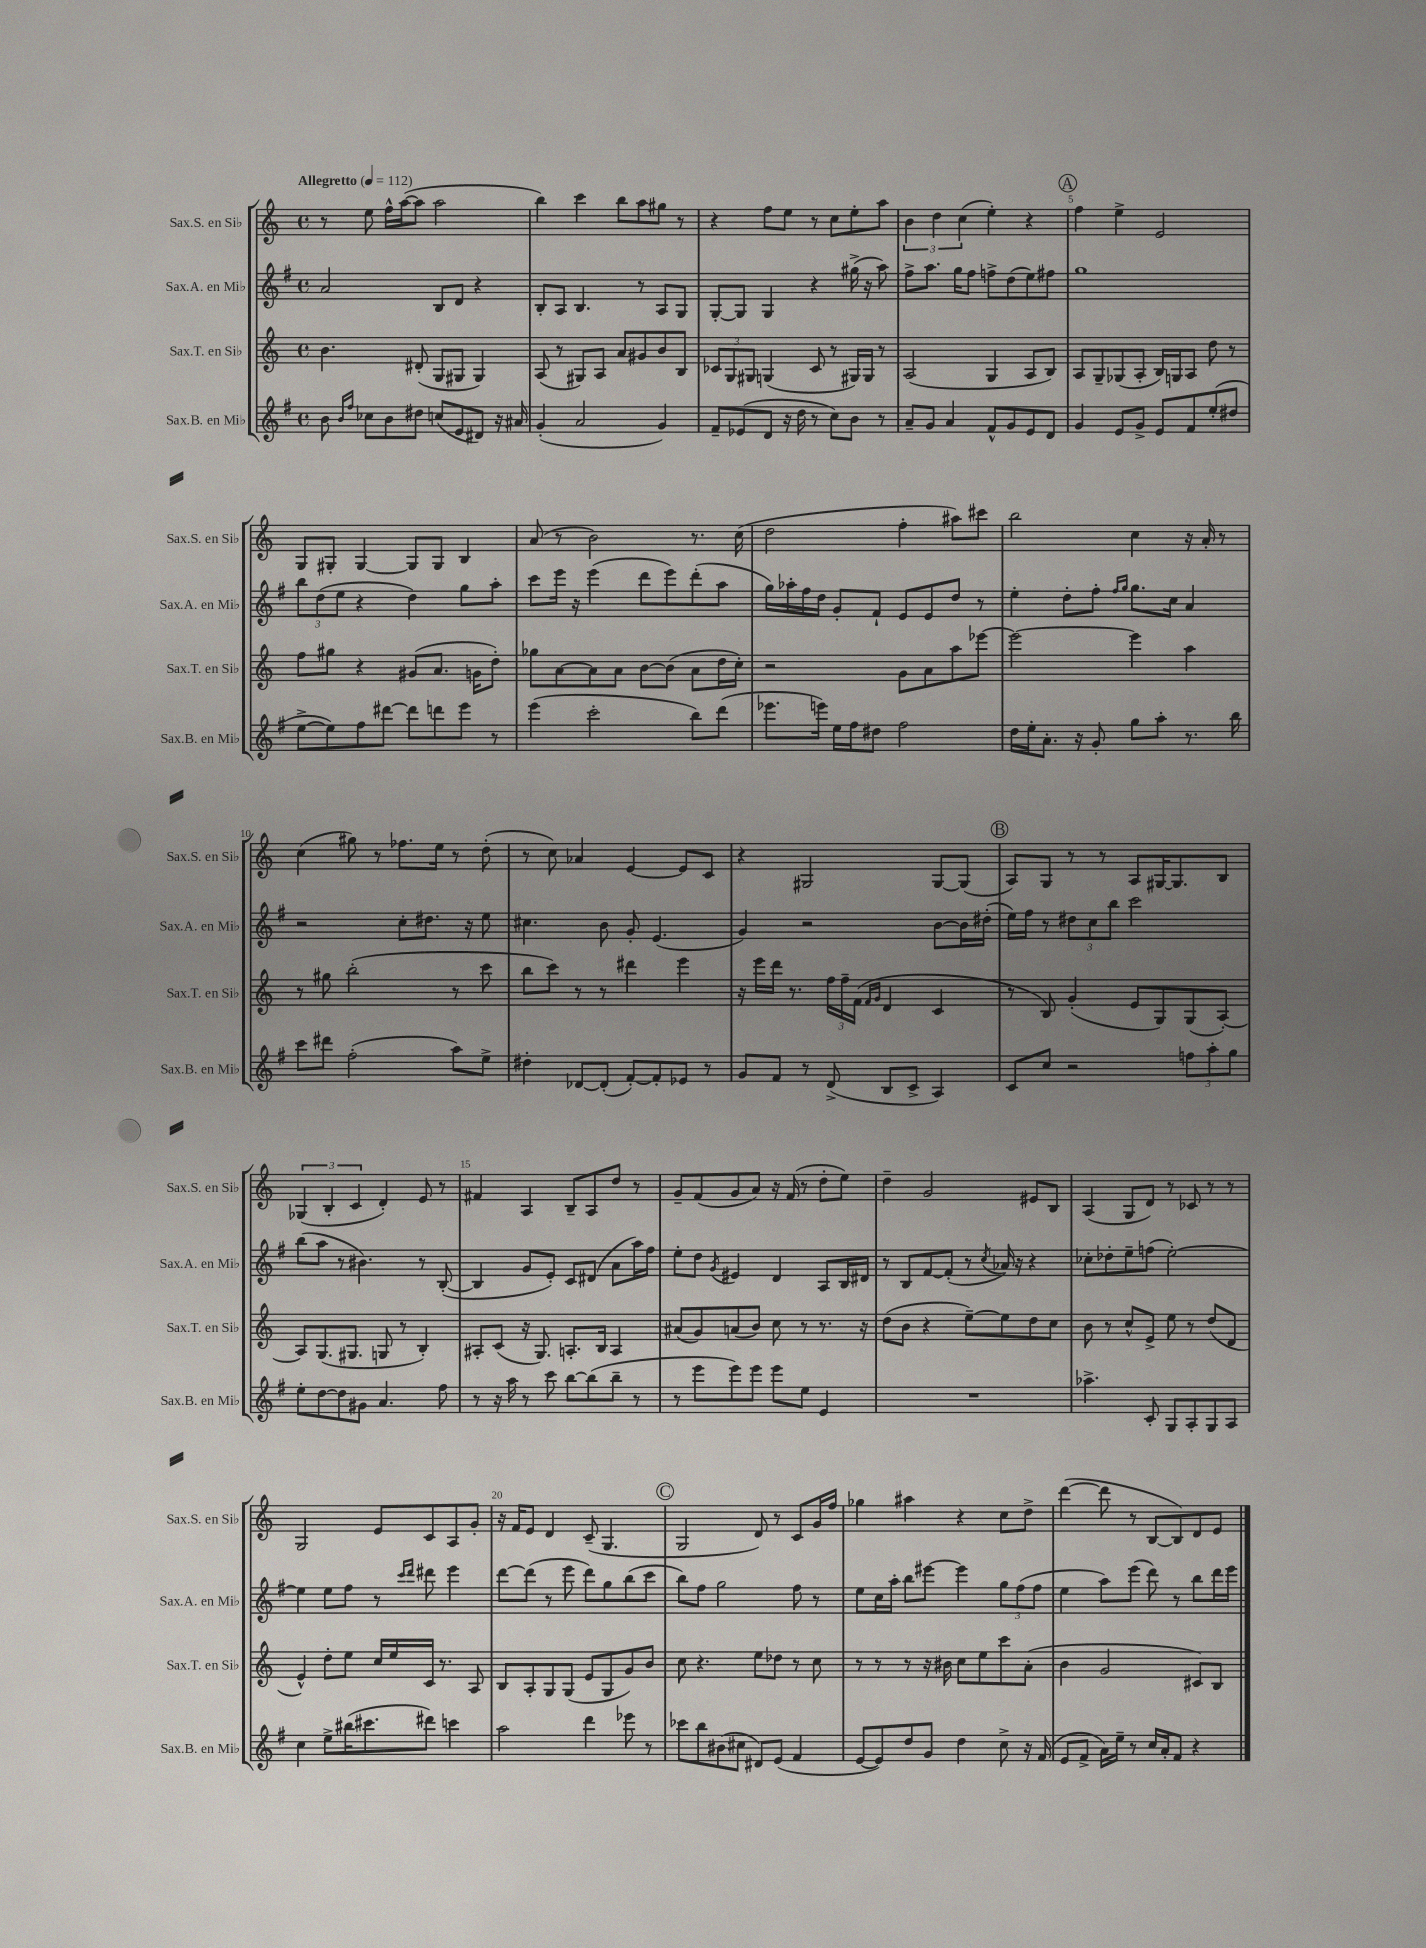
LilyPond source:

<<
\new StaffGroup <<
\new Staff = "s0" \with { instrumentName = "Sax.S. en Sib" shortInstrumentName = "Sax.S. en Sib" } {
    \clef treble \key c \major \defaultTimeSignature \time 4/4 \tempo "Allegretto" 4 = 112
    r8 e''8 f''16-^ a''16~( a''8 a''2 |
    b''4) c'''4 b''8 a''8 gis''8 r8 |
    r4 f''8 e''8 r8 c''8 e''8-. a''8 |
    \tuplet 3/2 { b'4 d''4 c''4( } e''4-.) r4 |
    \mark \markup { \circle "A" } f''4 e''4-> e'2 |
    g8 gis8-. gis4~ gis8 gis8 b4 |
    a'8( r8 b'2) r8. c''16( |
    d''2 f''4-. ais''8) cis'''8 |
    b''2 c''4 r16 a'16-. r8 |
    c''4( gis''8) r8 fes''8. e''16 r8 d''8-.( |
    r8 c''8) aes'4 e'4~ e'8 c'8 |
    r4 gis2 gis8~ gis8( |
    \mark \markup { \circle "B" } a8) g8 r8 r8 a8 gis16~ gis8. b8 |
    \tuplet 3/2 { ges4( b4-. c'4 } d'4-.) e'8 r8 |
    fis'4 a4 b8-- a8 d''8 r8 |
    g'8-- f'8( g'8 a'8) r16 f'16( r8 d''8-. e''8) |
    d''4-- g'2 eis'8 b8 |
    a4( g8 d'8) r8 ces'8 r8 r8 |
    g2 e'8 c'8 a8 g'8-. |
    r16 f'16 e'8 d'4 c'8--( g4. |
    \mark \markup { \circle "C" } g2 d'8) r8 c'8 g'16 f''16 |
    ges''4 ais''4 r4 c''8 d''8-> |
    d'''4~( d'''8 r8 b8~ b8) d'8 e'8 \bar "|." |
}
\new Staff = "s1" \with { instrumentName = "Sax.A. en Mib" shortInstrumentName = "Sax.A. en Mib" } {
    \clef treble \key g \major \defaultTimeSignature \time 4/4
    a'2 b8 d'8 r4 |
    b8-. a8 b4. r8 a8 g8 |
    g8~-. g8 g4 r4 gis''16->( r16 a''8) |
    fis''8-> a''8. g''16 fis''8 f''8-> d''8( e''8) fis''8 |
    \mark \markup { \circle "A" } g''1 |
    \tuplet 3/2 { b''8 d''8( e''8 } r4 d''4) g''8 a''8-. |
    c'''8 e'''16 r16 e'''4( d'''8 e'''8) d'''8-.( a''8 |
    g''16) aes''16-. fis''16 d''16 g'8-. fis'8-! e'8 e'8 d''8 r8 |
    e''4-. d''8-. fis''8-. \grace { fis''16 g''16 } g''8. c''16 a'4 |
    r2 c''8-. dis''8. r16 e''8 |
    cis''4. b'8 g'8-. e'4.( |
    g'4) r2 b'8~ b'16 dis''16-.( |
    \mark \markup { \circle "B" } e''16) fis''16 r8 \tuplet 3/2 { dis''8 c''8 b''8 } c'''2 |
    b''8( a''8 r8 bis'4.) r8 b8~-.( |
    b4 g'8 e'8-.) c'8 dis'8( a'8 a''16) fis''16 |
    e''8-. d''8 \acciaccatura { g'8 } eis'4 d'4 a8 b16 dis'16 |
    r8 b8 fis'8~ fis'8-.( r8 \acciaccatura { c''8 } aes'16) r16 r4 |
    ces''8-. des''8-. e''8-- f''8( e''2~-.) |
    e''4 e''8 fis''8 r8 \grace { c'''16 d'''16 } dis'''8 e'''4 |
    d'''8~ d'''8( r8 e'''8 d'''8) g''8 b''8( c'''8 |
    \mark \markup { \circle "C" } b''8) fis''8 g''2 fis''8 r8 |
    e''8 c''16 a''16-. b''8 eis'''8~ eis'''4 \tuplet 3/2 { g''8 fis''8( fis''8 } |
    e''4 a''8) e'''8( d'''8) r8 b''8 d'''16 e'''16 \bar "|." |
}
\new Staff = "s2" \with { instrumentName = "Sax.T. en Sib" shortInstrumentName = "Sax.T. en Sib" } {
    \clef treble \key c \major \defaultTimeSignature \time 4/4
    b'4. dis'8-.( g8 gis8 gis4) |
    a8( r8 gis8) a8 a'8 gis'8 b'8 b8 |
    \tuplet 3/2 { ces'8 g8 gis8 } g4( ces'8 r8 gis16) gis16 r8 |
    a2( g4 a8 b8) |
    \mark \markup { \circle "A" } a8 g8-- ges8( a8-. b16) g16 a8 d''8 r8 |
    f''8 gis''8 r4 gis'8( a'8. g'16 d''8-.) |
    ges''8 a'8~ a'8 a'8 b'8~ b'8( a'8 d''16 c''16-.) |
    r2 g'8 a'8 a''8 ees'''8~ |
    ees'''2~ ees'''4 a''4 |
    r8 gis''8 b''2-.( r8 c'''8 |
    b''8 c'''8) r8 r8 dis'''4 e'''4 |
    r16 e'''16 d'''16 r8. \tuplet 3/2 { f''16 f''16-- f'16( } \grace { f'16 g'16 } d'4 c'4 |
    \mark \markup { \circle "B" } r8 b8) g'4-.( e'8 g8) g8( a8~-.) |
    a8 g8.( gis8. g8 r8 b4-.) |
    ais8-. c'8( r16 g8.) a8.-. b16 a4 |
    ais'8( g'8) a'8( b'8) c''8 r8 r8. r16 |
    d''8( b'8 r4 e''8~--) e''8 d''8 c''8 |
    b'8 r8 c''8-^ e'8-> e''8 r8 d''8( d'8 |
    e'4-^) d''8-. e''8 c''16 e''16 c'16 r8. a8 |
    b8 a8-. g8 g8( e'8 g8 g'8) b'8 |
    \mark \markup { \circle "C" } c''8 r4. e''8 des''8 r8 c''8 |
    r8 r8 r8 r16 bis'16 c''8 e''8 c'''8 a'8-.( |
    b'4 g'2 cis'8) b8 \bar "|." |
}
\new Staff = "s3" \with { instrumentName = "Sax.B. en Mib" shortInstrumentName = "Sax.B. en Mib" } {
    \clef treble \key g \major \defaultTimeSignature \time 4/4
    b'8 \grace { b'16 fis''16 } ces''8 b'8 dis''8 c''8( e'8 dis'8) r16 ais'16 |
    g'4-.( a'2 g'4) |
    fis'8-- ees'8( d'8 r16 d''16 r8 c''8) b'8 r8 |
    a'8-- g'8 a'4 fis'8-^ g'8 e'8 d'8 |
    \mark \markup { \circle "A" } g'4 e'8 g'8-> e'8 fis'8 e''8-.( dis''8 |
    e''8~-> e''8) fis''8 dis'''8~ dis'''8 d'''8 e'''8 r8 |
    e'''4( c'''2-. b''8) d'''8( |
    ees'''8. e'''16) e''16 fis''16 dis''8 fis''2 |
    d''16 e''16-. a'8.-. r16 g'8-. g''8 a''8-. r8. b''16 |
    c'''8 dis'''8 fis''2-.( a''8) e''8-> |
    dis''4-. des'8~ des'8-.( fis'8~-.) fis'8-. ees'8 r8 |
    g'8 fis'8 r8 d'8->( b8 c'8-> a4) |
    \mark \markup { \circle "B" } c'8 c''8 r2 \tuplet 3/2 { f''8 a''8-. g''8 } |
    e''8-. d''8~ d''8 gis'8 a'4. fis''8 |
    r8 r16 a''16 r8 c'''8 b''8~ b''8( b''8-- r8 |
    r8 e'''8 e'''8) e'''8 e'''8 e''8 e'4 |
    R1 |
    aes''4.-> c'8-. g8 a8-. g8 a8 |
    c''4 e''8-> bis''16( cis'''8. dis'''8) c'''4 |
    a''2 d'''4 ees'''8 r8 |
    \mark \markup { \circle "C" } ces'''8 b''8 bis'8( cis''8 dis'8) e'8( fis'4 |
    e'8~ e'8) d''8 g'8 d''4 c''8-> r16 fis'16( |
    e'8 fis'8-> a'16) e''16-- r8 c''16 a'16-. fis'8 r4 \bar "|." |
}
>>
>>
\layout { \context { \Score \override BarNumber.break-visibility = ##(#f #t #t) barNumberVisibility = #(every-nth-bar-number-visible 5) } }
